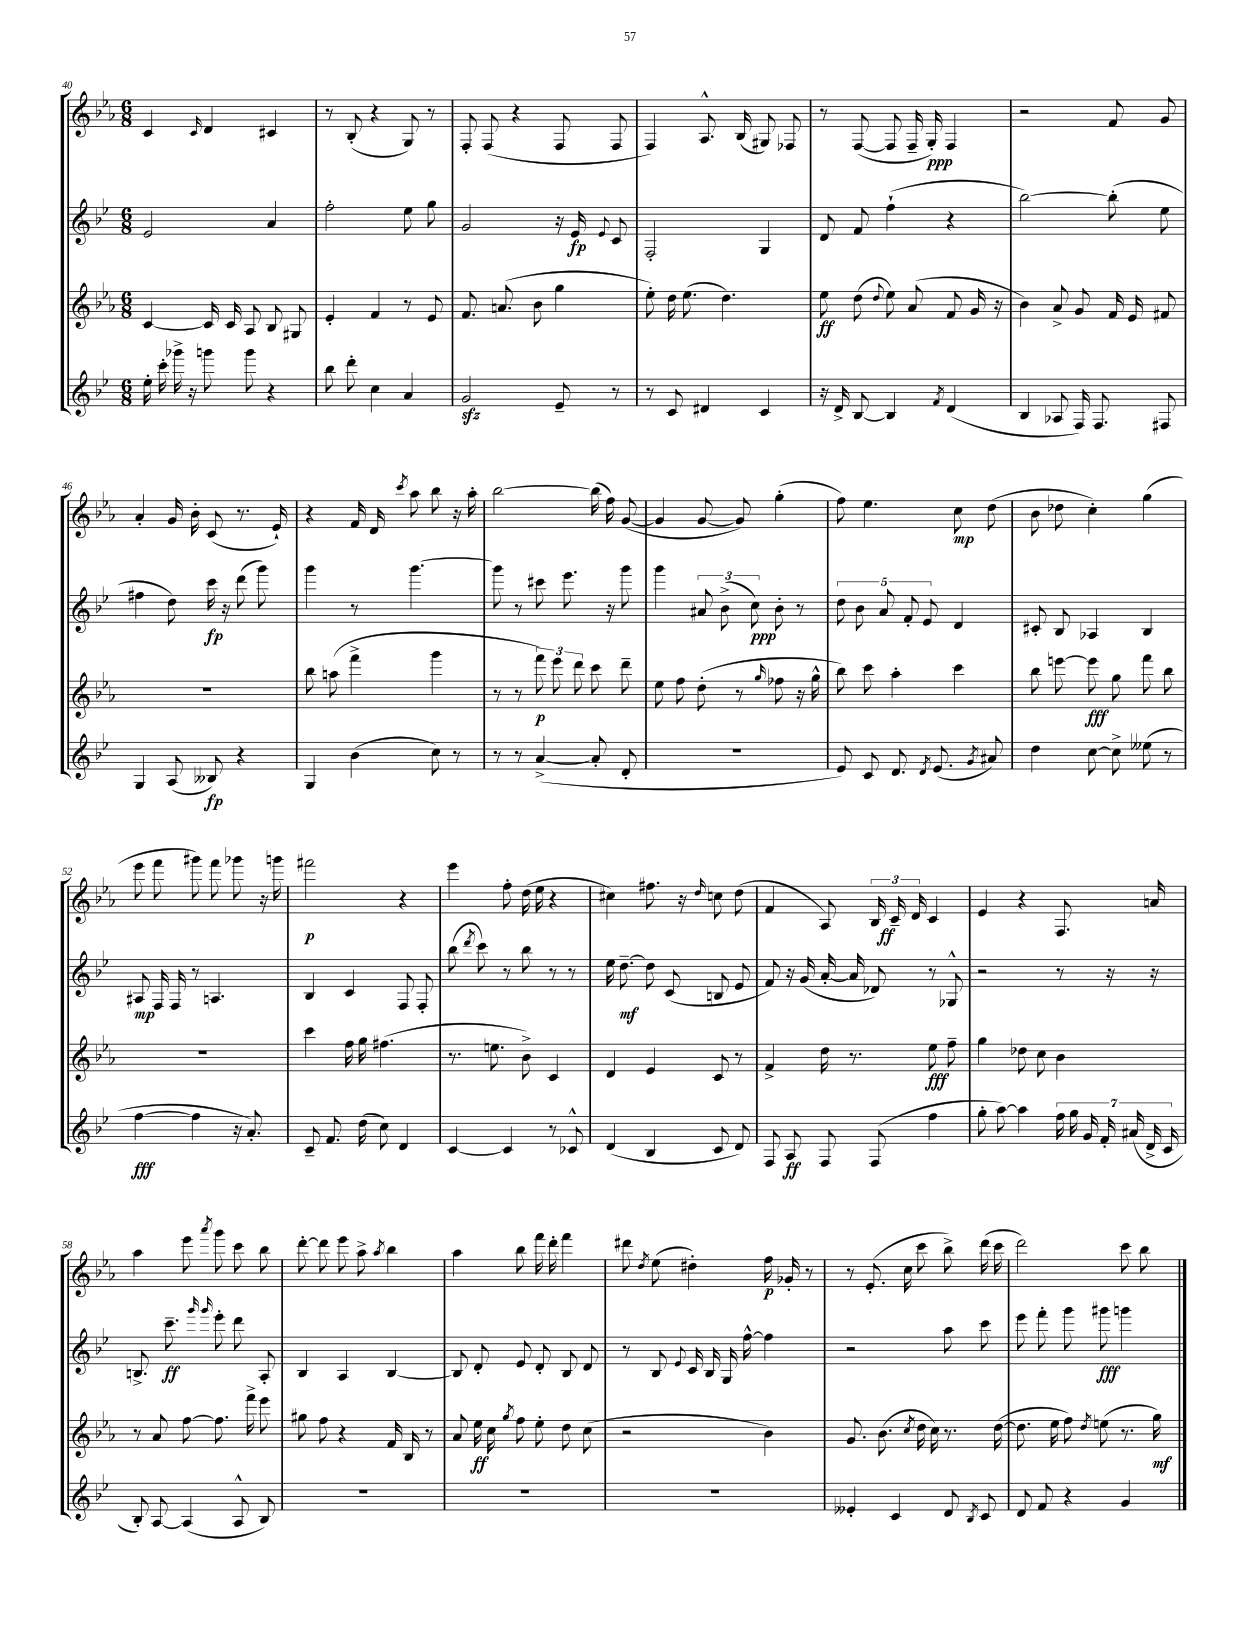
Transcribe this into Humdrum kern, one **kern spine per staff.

**kern	**dynam	**kern	**dynam	**kern	**dynam	**kern	**dynam
*part4	*part4	*part3	*part3	*part2	*part2	*part1	*part1
*staff4	*staff4	*staff3	*staff3	*staff2	*staff2	*staff1	*staff1
*clefG2	*	*clefG2	*	*clefG2	*	*clefG2	*
*k[b-e-]	*	*k[b-e-a-]	*	*k[b-e-]	*	*k[b-e-a-]	*
*M6/8	*	*M6/8	*	*M6/8	*	*M6/8	*
=40	=40	=40	=40	=40	=40	=40	=40
16ee-'\	.	[4c/	.	2e-/	.	4c/	.
16ccc'\	.	.	.	.	.	.	.
16ggg-X^\	.	.	.	.	.	.	.
16r	.	.	.	.	.	.	.
.	.	.	.	.	.	16qqc/	.
8gggn\	.	16c/]	.	.	.	4d/	.
.	.	16c/	.	.	.	.	.
8ggg\	.	8A-/	.	.	.	.	.
4r	.	8B-/	.	4a/	.	4c#X/	.
.	.	8G#X/	.	.	.	.	.
=41	=41	=41	=41	=41	=41	=41	=41
8bb-\	.	4e-'/	.	2ff'\	.	8r	.
8ddd'\	.	.	.	.	.	(8B-'/	.
4cc\	.	4f/	.	.	.	4r	.
4a/	.	8r	.	8ee-\	.	8G/)	.
.	.	8e-/	.	8gg\	.	8r	.
=42	=42	=42	=42	=42	=42	=42	=42
2gzz/	.	8.f/	.	2g/	.	8F'/	.
.	.	.	.	.	.	(8F/	.
.	.	(8.an/	.	.	.	.	.
.	.	.	.	.	.	4r	.
.	.	8b-\	.	.	.	.	.
8e-~/	.	4gg\	.	16r	.	8F/	.
.	.	.	.	16e-/	fp	.	.
.	.	.	.	8qqe-/	.	.	.
8r	.	.	.	8c/	.	8F/	.
=43	=43	=43	=43	=43	=43	=43	=43
8r	.	8ee-'\)	.	2F'/	.	4F/)	.
8c/	.	16dd\	.	.	.	.	.
.	.	(8.ee-\	.	.	.	.	.
4d#X/	.	.	.	.	.	8.A-^^/	.
.	.	4.dd\)	.	.	.	.	.
.	.	.	.	.	.	(16B-/	.
4c/	.	.	.	4G/	.	8G#X/)	.
.	.	.	.	.	.	8F-X/	.
=44	=44	=44	=44	=44	=44	=44	=44
16r	.	8ee-\	ff	8d/	.	8r	.
16d^/	.	.	.	.	.	.	.
[8B-/	.	(8dd\	.	8f/	.	([8F/	.
.	.	8qqdd/	.	.	.	.	.
4B-/]	.	8ee-\)	.	(4ff`\	.	8F/]	.
.	.	(8a-/	.	.	.	16F~/	.
.	.	.	.	.	.	16G'/)	ppp
8qf/	.	.	.	.	.	.	.
(4d/	.	8f/	.	4r	.	4F/	.
.	.	16g/	.	.	.	.	.
.	.	16r	.	.	.	.	.
=45	=45	=45	=45	=45	=45	=45	=45
4B-/	.	4b-\)	.	[2bb-\)	.	2r	.
8A-X/	.	8a-^/	.	.	.	.	.
16F/)	.	8g/	.	.	.	.	.
8.F/	.	.	.	.	.	.	.
.	.	16f/	.	(8bb-'\]	.	8f/	.
.	.	16e-/	.	.	.	.	.
8F#X/	.	8f#X/	.	8ee-\	.	8g/	.
!!LO:LB:g=z
=46	=46	=46	=46	=46	=46	=46	=46
4G/	.	2.r	.	4ff#X\	.	4a-'/	.
(8A/	.	.	.	8dd\)	.	16g/	.
.	.	.	.	.	.	16b-'\	.
8B--X/)	fp	.	.	16ccc\	fp	(8c/	.
.	.	.	.	16r	.	.	.
4r	.	.	.	(8ddd\	.	8.r	.
.	.	.	.	8ggg\)	.	.	.
.	.	.	.	.	.	16e-`/)	.
=47	=47	=47	=47	=47	=47	=47	=47
4G/	.	8bb-\	.	4ggg\	.	4r	.
.	.	(8aan\	.	.	.	.	.
(4b-\	.	4fff^\	.	8r	.	16f/	.
.	.	.	.	.	.	16d/	.
.	.	.	.	.	.	8qccc/	.
.	.	.	.	[4.ggg\	.	8aa-\	.
8cc\)	.	4ggg\	.	.	.	8bb-\	.
8r	.	.	.	.	.	16r	.
.	.	.	.	.	.	16aa-'\	.
=48	=48	=48	=48	=48	=48	=48	=48
8r	.	8r	.	8ggg\]	.	[2bb-\	.
8r	.	8r	.	8r	.	.	.
([4a^/	.	12fff\)	p	8ccc#X\	.	.	.
.	.	12eee-\	.	.	.	.	.
.	.	.	.	8.eee-\	.	.	.
.	.	12ddd\	.	.	.	.	.
8a'/]	.	8ccc\	.	.	.	(16bb-\]	.
.	.	.	.	16r	.	16ff\)	.
8d'/	.	8ddd~\	.	8ggg\	.	([8g/	.
=49	=49	=49	=49	=49	=49	=49	=49
2.r	.	8ee-\	.	4ggg\	.	4g/]	.
.	.	8ff\	.	.	.	.	.
.	.	(8dd'\	.	12a#X/	.	[8g/	.
.	.	.	.	(12b-^\	.	.	.
.	.	8r	.	.	.	8g/])	.
.	.	.	.	12cc\)	ppp	.	.
.	.	16qqgg/	.	.	.	.	.
.	.	8ff-X\	.	8b-'\	.	(4gg'\	.
.	.	16r	.	8r	.	.	.
.	.	16gg^^\	.	.	.	.	.
=50	=50	=50	=50	=50	=50	=50	=50
8e-/)	.	8bb-\)	.	10dd\	.	8ff\)	.
.	.	.	.	10b-\	.	.	.
8c/	.	8ccc\	.	.	.	4.ee-\	.
.	.	.	.	10a/	.	.	.
8.d/	.	4aa-'\	.	.	.	.	.
.	.	.	.	10f'/	.	.	.
.	.	.	.	10e-/	.	.	.
8qd/	.	.	.	.	.	.	.
(8.e-/	.	.	.	.	.	.	.
.	.	4ccc\	.	4d/	.	8cc\	mp
8qg/	.	.	.	.	.	.	.
8a#X/)	.	.	.	.	.	(8dd\	.
=51	=51	=51	=51	=51	=51	=51	=51
4dd\	.	8bb-\	.	8c#X'/	.	8b-\	.
.	.	[8eeen\	.	8B-/	.	8dd-X\	.
[8cc\	.	8eee\]	fff	4A-X/	.	4cc'\)	.
8cc^\]	.	8gg\	.	.	.	.	.
(8ee--X\	.	8fff\	.	4B-/	.	(4gg\	.
8r	.	8bb-\	.	.	.	.	.
!!LO:LB:g=z
=52	=52	=52	=52	=52	=52	=52	=52
[4ff\	fff	2.r	.	8A#X/	mp	8eee-\	.
.	.	.	.	16F/	.	8fff\	.
.	.	.	.	16F/	.	.	.
4ff\]	.	.	.	8r	.	8ggg#X\)	.
.	.	.	.	4.An/	.	8fff\	.
16r	.	.	.	.	.	8ggg-X\	.
8.a'/)	.	.	.	.	.	.	.
.	.	.	.	.	.	16r	.
.	.	.	.	.	.	16gggn\	.
=53	=53	=53	=53	=53	=53	=53	=53
8c~/	.	4ccc\	.	4B-/	.	2fff#X\	p
8.f/	.	.	.	.	.	.	.
.	.	16ff\	.	4c/	.	.	.
(16dd\	.	16gg\	.	.	.	.	.
8cc\)	.	(4.ff#X\	.	.	.	.	.
4d/	.	.	.	8F/	.	4r	.
.	.	.	.	8F'/	.	.	.
=54	=54	=54	=54	=54	=54	=54	=54
[4c/	.	8.r	.	(8bb-\	.	4eee-\	.
.	.	.	.	8qddd/	.	.	.
.	.	.	.	8ccc\)	.	.	.
.	.	8.een\	.	.	.	.	.
4c/]	.	.	.	8r	.	8ff'\	.
.	.	8b-^\)	.	8bb-\	.	(16dd\	.
.	.	.	.	.	.	16ee-\	.
8r	.	4c/	.	8r	.	4r	.
8c-X^^/	.	.	.	8r	.	.	.
=55	=55	=55	=55	=55	=55	=55	=55
(4d/	.	4d/	.	16ee-\	.	4cc#X\)	.
.	.	.	.	[8.dd~\	mf	.	.
4B-/	.	4e-/	.	8dd\]	.	8.ff#X\	.
.	.	.	.	(8c/	.	.	.
.	.	.	.	.	.	16r	.
.	.	.	.	.	.	16qqdd/	.
8c/	.	8c/	.	8Bn/	.	8ccn\	.
8d/)	.	8r	.	8e-/	.	(8dd\	.
=56	=56	=56	=56	=56	=56	=56	=56
8F/	.	4f^/	.	8f/)	.	4f/	.
8A/	ff	.	.	16r	.	.	.
.	.	.	.	(16g/	.	.	.
8F/	.	16dd\	.	[16a'/	.	8A-/)	.
.	.	8.r	.	16a/]	.	.	.
(8F/	.	.	.	8d-X/)	.	24B-/	.
.	.	.	.	.	.	24c~/	ff
.	.	.	.	.	.	24d/	.
4ff\	.	8ee-\	fff	8r	.	4c/	.
.	.	8ff~\	.	8G-X^^/	.	.	.
=57	=57	=57	=57	=57	=57	=57	=57
8gg'\	.	4gg\	.	2r	.	4e-/	.
[8aa\)	.	.	.	.	.	.	.
4aa\]	.	8dd-X\	.	.	.	4r	.
.	.	8cc\	.	.	.	.	.
28ff\	.	4b-\	.	8r	.	8.F/	.
28gg\	.	.	.	.	.	.	.
28g/	.	.	.	.	.	.	.
28f'/	.	.	.	.	.	.	.
.	.	.	.	16r	.	.	.
(28a#X/	.	.	.	.	.	.	.
28d^/	.	.	.	.	.	.	.
.	.	.	.	16r	.	16an/	.
28c/	.	.	.	.	.	.	.
!!LO:LB:g=z
=58	=58	=58	=58	=58	=58	=58	=58
8B-'/)	.	8r	.	8.Bn^/	.	4aa-\	.
[8A/	.	8a-/	.	.	.	.	.
.	.	.	.	8.ccc~\	ff	.	.
(4A/]	.	[8ff\	.	.	.	8eee-\	.
.	.	.	.	16qqggg/	.	.	.
.	.	.	.	16qqggg/	.	8qaaa-/	.
.	.	8.ff\]	.	8eee-'\	.	8ggg\	.
8A^^/	.	.	.	8ddd\	.	8ccc\	.
.	.	16fff^\	.	.	.	.	.
8B-/)	.	8eee-\	.	8A'/	.	8bb-\	.
=59	=59	=59	=59	=59	=59	=59	=59
2.r	.	8gg#X\	.	4B-/	.	[8ddd'\	.
.	.	8ff\	.	.	.	8ddd\]	.
.	.	4r	.	4A/	.	8eee-\	.
.	.	.	.	.	.	8aa-^\	.
.	.	.	.	.	.	8qaa-/	.
.	.	16f/	.	[4B-/	.	4bb-\	.
.	.	16B-/	.	.	.	.	.
.	.	8r	.	.	.	.	.
=60	=60	=60	=60	=60	=60	=60	=60
2.r	.	8a-/	.	8B-/]	.	4aa-\	.
.	.	16ee-\	ff	8d'/	.	.	.
.	.	16cc\	.	.	.	.	.
.	.	8qgg/	.	.	.	.	.
.	.	8ff\	.	8e-/	.	8bb-\	.
.	.	8ee-'\	.	8d'/	.	16fff\	.
.	.	.	.	.	.	16ddd'\	.
.	.	8dd\	.	8B-/	.	4fff\	.
.	.	(8cc\	.	8d/	.	.	.
=61	=61	=61	=61	=61	=61	=61	=61
2.r	.	2r	.	8r	.	8ddd#X\	.
.	.	.	.	.	.	8qdd/	.
.	.	.	.	8B-/	.	(8ee-\	.
.	.	.	.	8qqe-/	.	.	.
.	.	.	.	16c/	.	4dd#X'\)	.
.	.	.	.	16B-/	.	.	.
.	.	.	.	16G/	.	.	.
.	.	.	.	[16ff^^\	.	.	.
.	.	4b-\)	.	4ff\]	.	16ff\	p
.	.	.	.	.	.	16g-X'/	.
.	.	.	.	.	.	8r	.
=62	=62	=62	=62	=62	=62	=62	=62
4e--X'/	.	8.g/	.	2r	.	8r	.
.	.	.	.	.	.	(8.e-'/	.
.	.	(8.b-\	.	.	.	.	.
4c/	.	.	.	.	.	.	.
.	.	.	.	.	.	16cc\	.
.	.	8qcc/	.	.	.	.	.
.	.	16dd\	.	.	.	8ccc\	.
.	.	16cc\)	.	.	.	.	.
8d/	.	8.r	.	8aa\	.	8bb-^\)	.
8qB-/	.	.	.	.	.	.	.
8c/	.	.	.	8ccc\	.	(16ddd\	.
.	.	([16dd\	.	.	.	16ccc\	.
=63	=63	=63	=63	=63	=63	=63	=63
8d/	.	8.dd\]	.	8eee-\	.	2ddd\)	.
8f/	.	.	.	8fff'\	.	.	.
.	.	16ee-\	.	.	.	.	.
4r	.	8ff\)	.	8ggg\	.	.	.
.	.	8qdd/	.	.	.	.	.
.	.	(8een\	.	8ggg#X\	fff	.	.
4g/	.	8.r	.	4gggn\	.	8ccc\	.
.	.	.	.	.	.	8bb-\	.
.	.	16gg\)	mf	.	.	.	.
==	==	==	==	==	==	==	==
*-	*-	*-	*-	*-	*-	*-	*-
